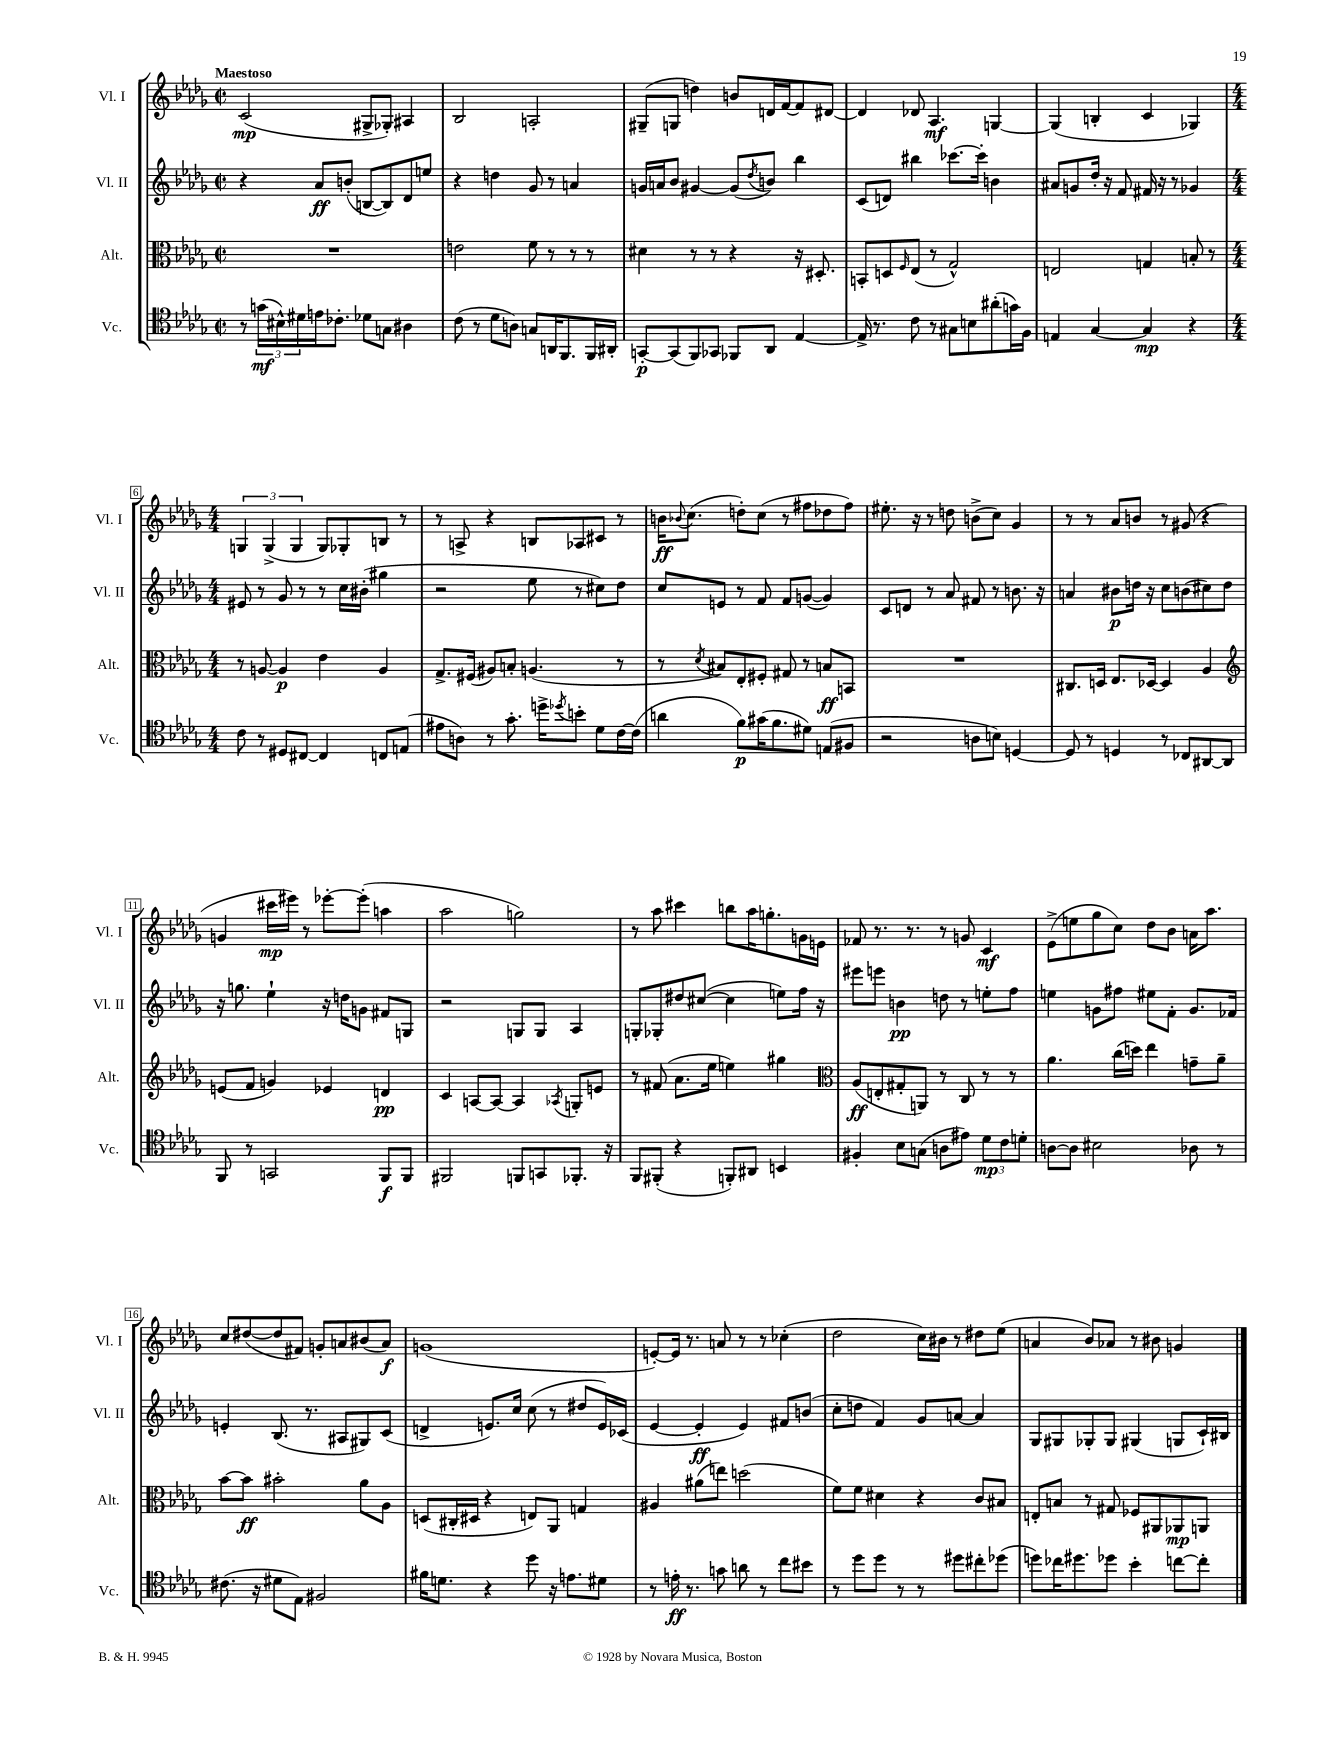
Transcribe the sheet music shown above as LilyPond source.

<<
\new StaffGroup <<
\new Staff = "s0" \with { instrumentName = "Vl. I" shortInstrumentName = "Vl. I" } {
    \clef treble \key des \major \defaultTimeSignature \time 2/2 \tempo "Maestoso"
    c'2\mp( gis8-> ges8-.) ais4 |
    bes2 a2-. |
    gis8--( g8 d''4) b'8 d'16 f'16~ f'8 dis'8~ |
    dis'4 des'8 aes4.\mf g4~ |
    g4( b4-. c'4 ges4) |
    \numericTimeSignature \time 4/4 \tuplet 3/2 { g4 g4->( g4 } g8) ges8-. b8 r8 |
    r8 a8-> r4 b8 aes8 cis'8 r8 |
    b'16\ff \appoggiatura { bes'8 } c''8.( d''8-.) c''8( r8 fis''8 des''8 fis''8) |
    eis''8.-. r16 r8 d''8 b'8->( c''8) ges'4 |
    r8 r8 aes'8 b'8 r8 gis'8( r4 |
    g'4 cis'''16\mp eis'''16) r8 ees'''8~-. ees'''8-.( a''4 |
    aes''2 g''2) |
    r8 aes''8 cis'''4 b''8 aes''16 g''8.-. g'16 e'16 |
    fes'8 r8. r8. r8 g'8 c'4\mf |
    ees'8->( e''8 ges''8 c''8) des''8 bes'8 a'16 aes''8. |
    c''8 dis''8~( dis''8 fis'8) g'8-. a'8 bis'8( a'8\f) |
    g'1( |
    e'8~-.) e'16 r8. a'8 r8 r8 ces''4-.( |
    des''2 c''16) bis'16 r8 dis''8 ees''8( |
    a'4 bes'8) aes'8 r8 bis'8 g'4 \bar "|." |
}
\new Staff = "s1" \with { instrumentName = "Vl. II" shortInstrumentName = "Vl. II" } {
    \clef treble \key des \major \defaultTimeSignature \time 2/2
    r4 aes'8\ff b'8-.( b8~ b8) des'8 e''8 |
    r4 d''4 ges'8 r8 a'4 |
    g'16 a'16 bes'8 gis'4~ gis'8( \acciaccatura { des''8 } b'8) bes''4 |
    c'8( d'8) bis''4 ces'''8.~ ces'''16-. b'4 |
    ais'8 g'8 des''16-. r16 f'8 fis'16 r16 r8 ges'4 |
    \numericTimeSignature \time 4/4 eis'8 r8 ges'8 r8 r8 c''16 bis'16-.( gis''4 |
    r2 ees''8 r8 cis''8) des''8 |
    c''8 e'8 r8 f'8 f'8 g'8~( g'4) |
    c'8 d'8 r8 aes'8 fis'8 r8 b'8. r16 |
    a'4 bis'8\p d''16 r16 c''8 b'8( cis''8) d''8 |
    r16 g''8. ees''4-! r16 d''16 g'8 fis'8 g8 |
    r2 g8 g8 aes4 |
    g8-. ges8-. dis''8 cis''8~( cis''4 e''8) f''16 r16 |
    eis'''8 e'''8 b'4\pp d''8 r8 e''8-. f''8 |
    e''4 g'8 fis''8 eis''8 f'8-. g'8. fes'16 |
    e'4-. bes8.( r8. ais8 gis8) c'8( |
    d'4-> e'8.) c''16 c''8( r8 dis''8 e'16) ces'16( |
    ees'4~ ees'4-.\ff ees'4) fis'8 b'8( |
    c''8-. d''8 f'4) ges'8 a'8~ a'4 |
    ges8 gis8 ges8-. ges8 gis4( g8 c'16-!) bis16 \bar "|." |
}
\new Staff = "s2" \with { instrumentName = "Alt." shortInstrumentName = "Alt." } {
    \clef alto \key des \major \defaultTimeSignature \time 2/2
    R1 |
    e'2 f'8 r8 r8 r8 |
    dis'4 r8 r8 r4 r16 dis8.-. |
    b,8-. d8 \grace { f16 } ees8( r8 ges2-^) |
    e2 g4 b8-. r8 |
    \numericTimeSignature \time 4/4 r8 a8~ a4\p ees'4 a4 |
    ges8.-> fis16( ais8) b8-. a4.( r8 |
    r8 \acciaccatura { des'8 } bis8) ees8-. fis8-. gis8 r8 b8\ff b,8 |
    R1 |
    cis8. d16 ees8. des16~ des4 aes4 |
    \clef treble e'8( f'8 g'4) ees'4 d'4\pp |
    c'4 a8~ a8~ a4 \acciaccatura { aes8 } g8-. e'8 |
    r8 fis'8( aes'8. ees''16 e''4) gis''4 |
    \clef alto aes8\ff( e8-. gis8-. a,8) r8 c8 r8 r8 |
    aes'4. c''16( d''16) ees''4 g'8-- aes'8-- |
    bes'8~ bes'8\ff bis'2-. aes'8 aes8 |
    d8( cis16-. dis16 r4 e8) aes,8 g4 |
    ais4 ais'8( e''8) d''2( |
    f'8) f'8 dis'4 r4 c'8 bis8 |
    e8-. b8 r8 gis8 fes8 ais,8 aes,8\mp a,8 \bar "|." |
}
\new Staff = "s3" \with { instrumentName = "Vc." shortInstrumentName = "Vc." } {
    \clef tenor \key des \major \defaultTimeSignature \time 2/2
    r8 \tuplet 3/2 { g'16\mf( bis16-^) dis'16 } e'16 ces'8.-. des'8 g8 ais4 |
    c'8( r8 des'8 a8) g8 a,16 f,8. f,16 ais,16-. |
    g,8~-.\p g,8( f,8) ges,8 fes,8 aes,8 ees4~ |
    ees16-> r8. c'8 r8 gis8 b8 ais'8-.( g'16) f16 |
    e4 ges4~ ges4\mp r4 |
    \numericTimeSignature \time 4/4 c'8 r8 dis8 cis8~ cis4 c8 e8( |
    eis'8 a8) r8 ges'8.-. d''16-> \acciaccatura { des''8 } b'8-. des'8 c'16~ c'16( |
    a'4 f'8\p) gis'16( f'8. dis'8) e8( fis8 |
    r2 a8 b8) d4~ |
    d8 r8 d4 r8 ces8 ais,8~ ais,8 |
    f,8 r8 g,2 f,8\f f,8 |
    fis,2 f,8 g,8 fes,8.-. r16 |
    f,8 fis,8-.( r4 f,8-.) ais,8 b,4 |
    fis4-. bes8 g8( a8 eis'8) \tuplet 3/2 { des'8\mp c'8 d'8-. } |
    a8~ a8 bis2 aes8 r8 |
    cis'8.( r16 dis'8 ees8) fis2 |
    fis'16 d'8. r4 des''8 r16 e'8. dis'8 |
    r8 e'16-.\ff r8. g'8 a'8 r8 c''8 bis'8 |
    r8 des''8 des''8 r8 r8 dis''8 cis''8-. des''8( |
    d''8) ces''16 dis''8. des''8 bes'4-. c''8~ c''8-. \bar "|." |
}
>>
>>
\layout { \context { \Score \override BarNumber.stencil = #(make-stencil-boxer 0.1 0.3 ly:text-interface::print) } }
